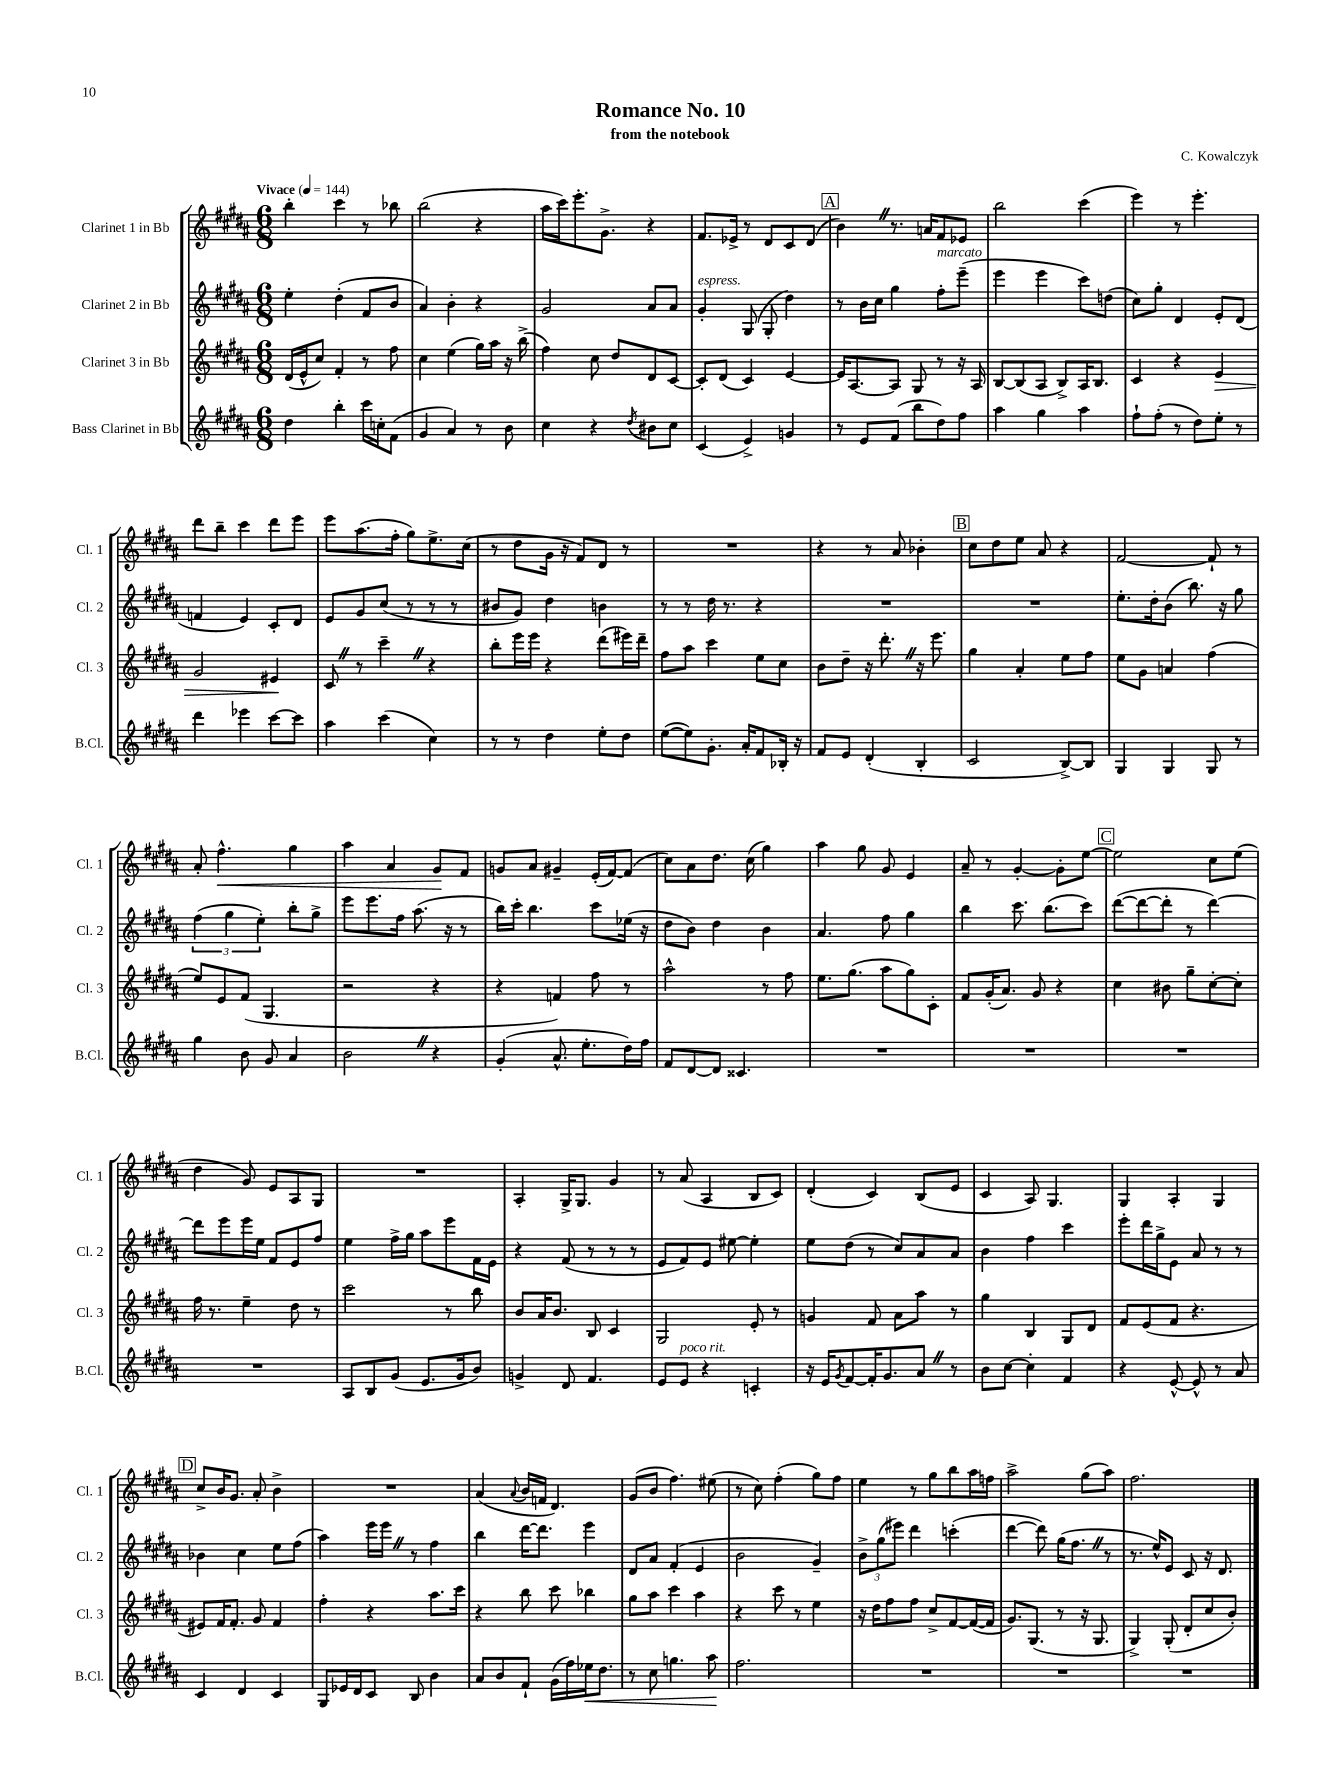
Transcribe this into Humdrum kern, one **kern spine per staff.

**kern	**kern	**kern	**kern
*staff4	*staff3	*staff2	*staff1
*clefG2	*clefG2	*clefG2	*clefG2
*k[f#c#g#d#a#]	*k[f#c#g#d#a#]	*k[f#c#g#d#a#]	*k[f#c#g#d#a#]
*M6/8	*M6/8	*M6/8	*M6/8
*MM144	*MM144	*MM144	*MM144
4dd#	(16d#	4ee'	4bb'
.	16e^^	.	.
.	8cc#)	.	.
4bb'	4f#'	(4dd#'	4ccc#
16ccc#	8r	8f#	8r
16cc'	.	.	.
(8f#	8ff#	8b	8bb-
=	=	=	=
4g#	4cc#	4a#)	(2bb
4a#)	(4ee	4b'	.
8r	16gg#)	4r	4r
.	16aa#	.	.
8b	16r	.	.
.	(16bb^	.	.
=	=	=	=
4cc#	4ff#)	2g#	16aa#
.	.	.	16ccc#)
.	.	.	8.eee'
4r	8cc#	.	.
.	.	.	8.g#^
.	8dd#	.	.
8qdd#	.	.	.
8b#	8d#	8a#	4r
8cc#	[8c#	8a#	.
=	=	=	=
(4c#	8c#']	4g#'	8.f#
.	(8d#	.	.
.	.	.	16e-^
4e^)	4c#)	(8G#	8r
.	.	8G#'	8d#
4g	[4e	4dd#)	8c#
.	.	.	(8d#
=	=	=	=
8r	16e]	8r	4b)
.	[8.A#	.	.
8e	.	16b	.
.	.	16cc#	.
(8f#	8A#]	4gg#	8.r
8bb	8G#	.	.
.	.	.	16a
8dd#)	8r	8ff#'	8f#
8ff#	16r	(8eee~	8e-
.	16A#	.	.
=	=	=	=
4aa#	[8B	4eee	2bb
.	(8B]	.	.
4gg#	8A#	4eee	.
.	8B^)	.	.
4aa#	16A#	8ccc#)	(4ccc#
.	8.B	.	.
.	.	(8dd	.
=	=	=	=
8ff#`	4c#	8cc#)	4eee)
(8ff#'	.	8gg#'	.
8r	4r	4d#	8r
8dd#)	.	.	4.eee'
8ee'	4e	8e'	.
8r	.	(8d#	.
=	=	=	=
4ddd#	2g#	4f	8ddd#
.	.	.	8bb~
4eee-	.	4e)	4ccc#
[8ccc#	4e#	8c#'	8ddd#
8ccc#]	.	8d#	8eee
=	=	=	=
4aa#	8c#	8e	8eee
.	8r	8g#	(8.aa#
(4ccc#	4ccc#~	(8cc#	.
.	.	.	16ff#'
.	.	8r	8gg#)
4cc#)	4r	8r	8.ee^
.	.	8r	.
.	.	.	(16cc#
=	=	=	=
8r	8bb'	8b#	8r
8r	16eee	8g#)	8dd#
.	16eee	.	.
4dd#	4r	4dd#	16g#
.	.	.	16r
.	.	.	8f#)
8ee'	(8ddd#	4b	8d#
8dd#	16eee#)	.	8r
.	16ddd#~	.	.
=	=	=	=
([8ee	8ff#	8r	2.r
8ee])	8aa#	8r	.
8.g#'	4ccc#	16dd#	.
.	.	8.r	.
16a#'	.	.	.
8f#	8ee	4r	.
16B-'	8cc#	.	.
16r	.	.	.
=	=	=	=
8f#	8b	2.r	4r
8e	8dd#~	.	.
(4d#'	16r	.	8r
.	8.ddd#'	.	.
.	.	.	8a#
4B'	16r	.	4b-'
.	8.eee	.	.
=	=	=	=
2c#	4gg#	2.r	8cc#
.	.	.	8dd#
.	4a#'	.	8ee
.	.	.	8a#
[8B^)	8ee	.	4r
8B]	8ff#	.	.
=	=	=	=
4G#	8ee	8.ee'	[2f#
.	8g#	.	.
.	.	16dd#'	.
4G#	4a	(8b	.
.	.	8.bb)	.
8G#	(4ff#	.	8f#`]
.	.	16r	.
8r	.	8gg#	8r
=	=	=	=
4gg#	8ee)	(6ff#	8a#'
.	8e	.	4.ff#^^
.	.	6gg#	.
8b	(8f#	.	.
.	.	6ee')	.
8g#	4.G#	.	.
4a#	.	8bb'	4gg#
.	.	8gg#^	.
=	=	=	=
2b	2r	8eee	4aa#
.	.	8.eee	.
.	.	.	4a#
.	.	16ff#	.
.	.	(8.aa#	.
4r	4r	.	8g#
.	.	16r	.
.	.	8r	8f#
=	=	=	=
(4g#'	4r	16bb)	8g
.	.	16ccc#'	.
.	.	4.bb	8a#
8.a#^^	4f)	.	4g#~
8.ee'	.	.	.
.	8ff#	8ccc#	(16e'
.	.	.	[16f#)
16dd#)	8r	(16ee-	(8f#]
16ff#	.	16r	.
=	=	=	=
8f#	2aa#^^	8dd#	8cc#)
[8d#	.	8b)	8a#
8d#]	.	4dd#	8.dd#
4.c##	.	.	.
.	.	.	(16cc#
.	8r	4b	4gg#)
.	8ff#	.	.
=	=	=	=
2.r	8.ee	4.a#	4aa#
.	(8.gg#	.	.
.	.	.	8gg#
.	8aa#	8ff#	8g#
.	8gg#)	4gg#	4e
.	8c#'	.	.
=	=	=	=
2.r	8f#	4bb	8a#~
.	(16g#'	.	8r
.	8.a#)	.	.
.	.	8.ccc#	[4g#'
.	8g#	.	.
.	.	(8.bb	.
.	4r	.	8g#']
.	.	8ccc#)	[8ee
=	=	=	=
2.r	4cc#	([8ddd#	2ee]
.	.	8ddd#_	.
.	8b#	8ddd#']	.
.	8gg#~	8r	.
.	[8cc#'	[4ddd#)	8cc#
.	8cc#']	.	(8ee
=	=	=	=
2.r	16ff#	8ddd#]	4dd#
.	8.r	.	.
.	.	8eee	.
.	4ee~	16eee	8g#)
.	.	16ee	.
.	.	8f#	8e
.	8dd#	8e	8A#
.	8r	8ff#	8G#
=	=	=	=
8A#	2ccc#	4ee	2.r
8B	.	.	.
(8g#	.	16ff#^	.
.	.	16gg#	.
8.e	.	8aa#	.
.	8r	8eee	.
16g#	.	.	.
8b)	8bb	16f#	.
.	.	16e	.
=	=	=	=
4g^	8b	4r	4A#'
.	16a#	.	.
.	8.b	.	.
8d#	.	(8f#	16G#^
.	.	.	8.G#
4.f#	8B	8r	.
.	4c#	8r	4g#
.	.	8r	.
=	=	=	=
8e	2G#	8e	8r
8e	.	8f#)	(8a#
4r	.	8e	4A#
.	.	[8ee#	.
4c'	8e'	4ee#']	8B
.	8r	.	8c#)
=	=	=	=
16r	4g	8ee	(4d#'
16e	.	.	.
8qg#	.	.	.
[8f#	.	(8dd#	.
16f#']	8f#	8r	4c#)
8.g#	.	.	.
.	8a#	8cc#)	.
8a#	8aa#	8a#	(8B
8r	8r	8a#	8e
=	=	=	=
8b	4gg#	4b	4c#
[8cc#	.	.	.
4cc#']	4B	4ff#	8A#)
.	.	.	4.G#
4f#	8G#	4ccc#	.
.	8d#	.	.
=	=	=	=
4r	8f#	8eee'	4G#
.	(8e	16ddd#	.
.	.	16gg#^	.
[8e^^	8f#	8e	4A#'
8e^^]	4.r	8a#	.
8r	.	8r	4G#
8a#	.	8r	.
=	=	=	=
4c#	8e#)	4b-	8cc#^
.	16f#	.	16b
.	8.f#'	.	8.g#
4d#	.	4cc#	.
.	8g#	.	8a#'
4c#	4f#	8ee	4b^
.	.	(8ff#	.
=	=	=	=
8G#	4ff#'	4aa#)	2.r
16e-	.	.	.
16d#	.	.	.
8c#	4r	16eee	.
.	.	16eee	.
8B	.	8r	.
4b	8.aa#	4ff#	.
.	16ccc#	.	.
=	=	=	=
8a#	4r	4bb	(4a#
8b	.	.	.
.	.	.	8qqa#
8f#`	8bb	[16ddd#	16b
.	.	8.ddd#]	16f
(16g#	8ccc#	.	4.d#)
16ff#)	.	.	.
16ee-	4bb-	4eee	.
8.dd#	.	.	.
=	=	=	=
8r	8gg#	8d#	(8g#
8cc#	8aa#	8a#	8b
4.gg	4ccc#	(4f#'	4.ff#)
.	4aa#	4e	.
8aa#	.	.	(8ee#
=	=	=	=
2.ff#	4r	2b	8r
.	.	.	8cc#)
.	8ccc#	.	(4ff#'
.	8r	.	.
.	4ee	4g#~)	8gg#)
.	.	.	8ff#
=	=	=	=
2.r	16r	12b^	4ee
.	16dd#	.	.
.	.	(12gg#	.
.	8ff#	.	.
.	.	12eee#)	.
.	8ff#	4ddd#	8r
.	8cc#^	.	8gg#
.	[8f#	(4ccc'	8bb
.	(16f#_	.	16aa#
.	16f#]	.	16ff
=	=	=	=
2.r	8.g#)	[4ddd#	2aa#^
.	(8.G#	.	.
.	.	8ddd#])	.
.	8r	(16gg#	.
.	.	8.ff#	.
.	16r	.	(8gg#
.	8.G#	.	.
.	.	8r	8aa#)
=	=	=	=
2.r	4G#^)	8.r	2.ff#
.	.	16ee^^)	.
.	(8G#'	8e	.
.	8d#'	8c#	.
.	8cc#	16r	.
.	.	8.d#	.
.	8b')	.	.
==	==	==	==
*-	*-	*-	*-
